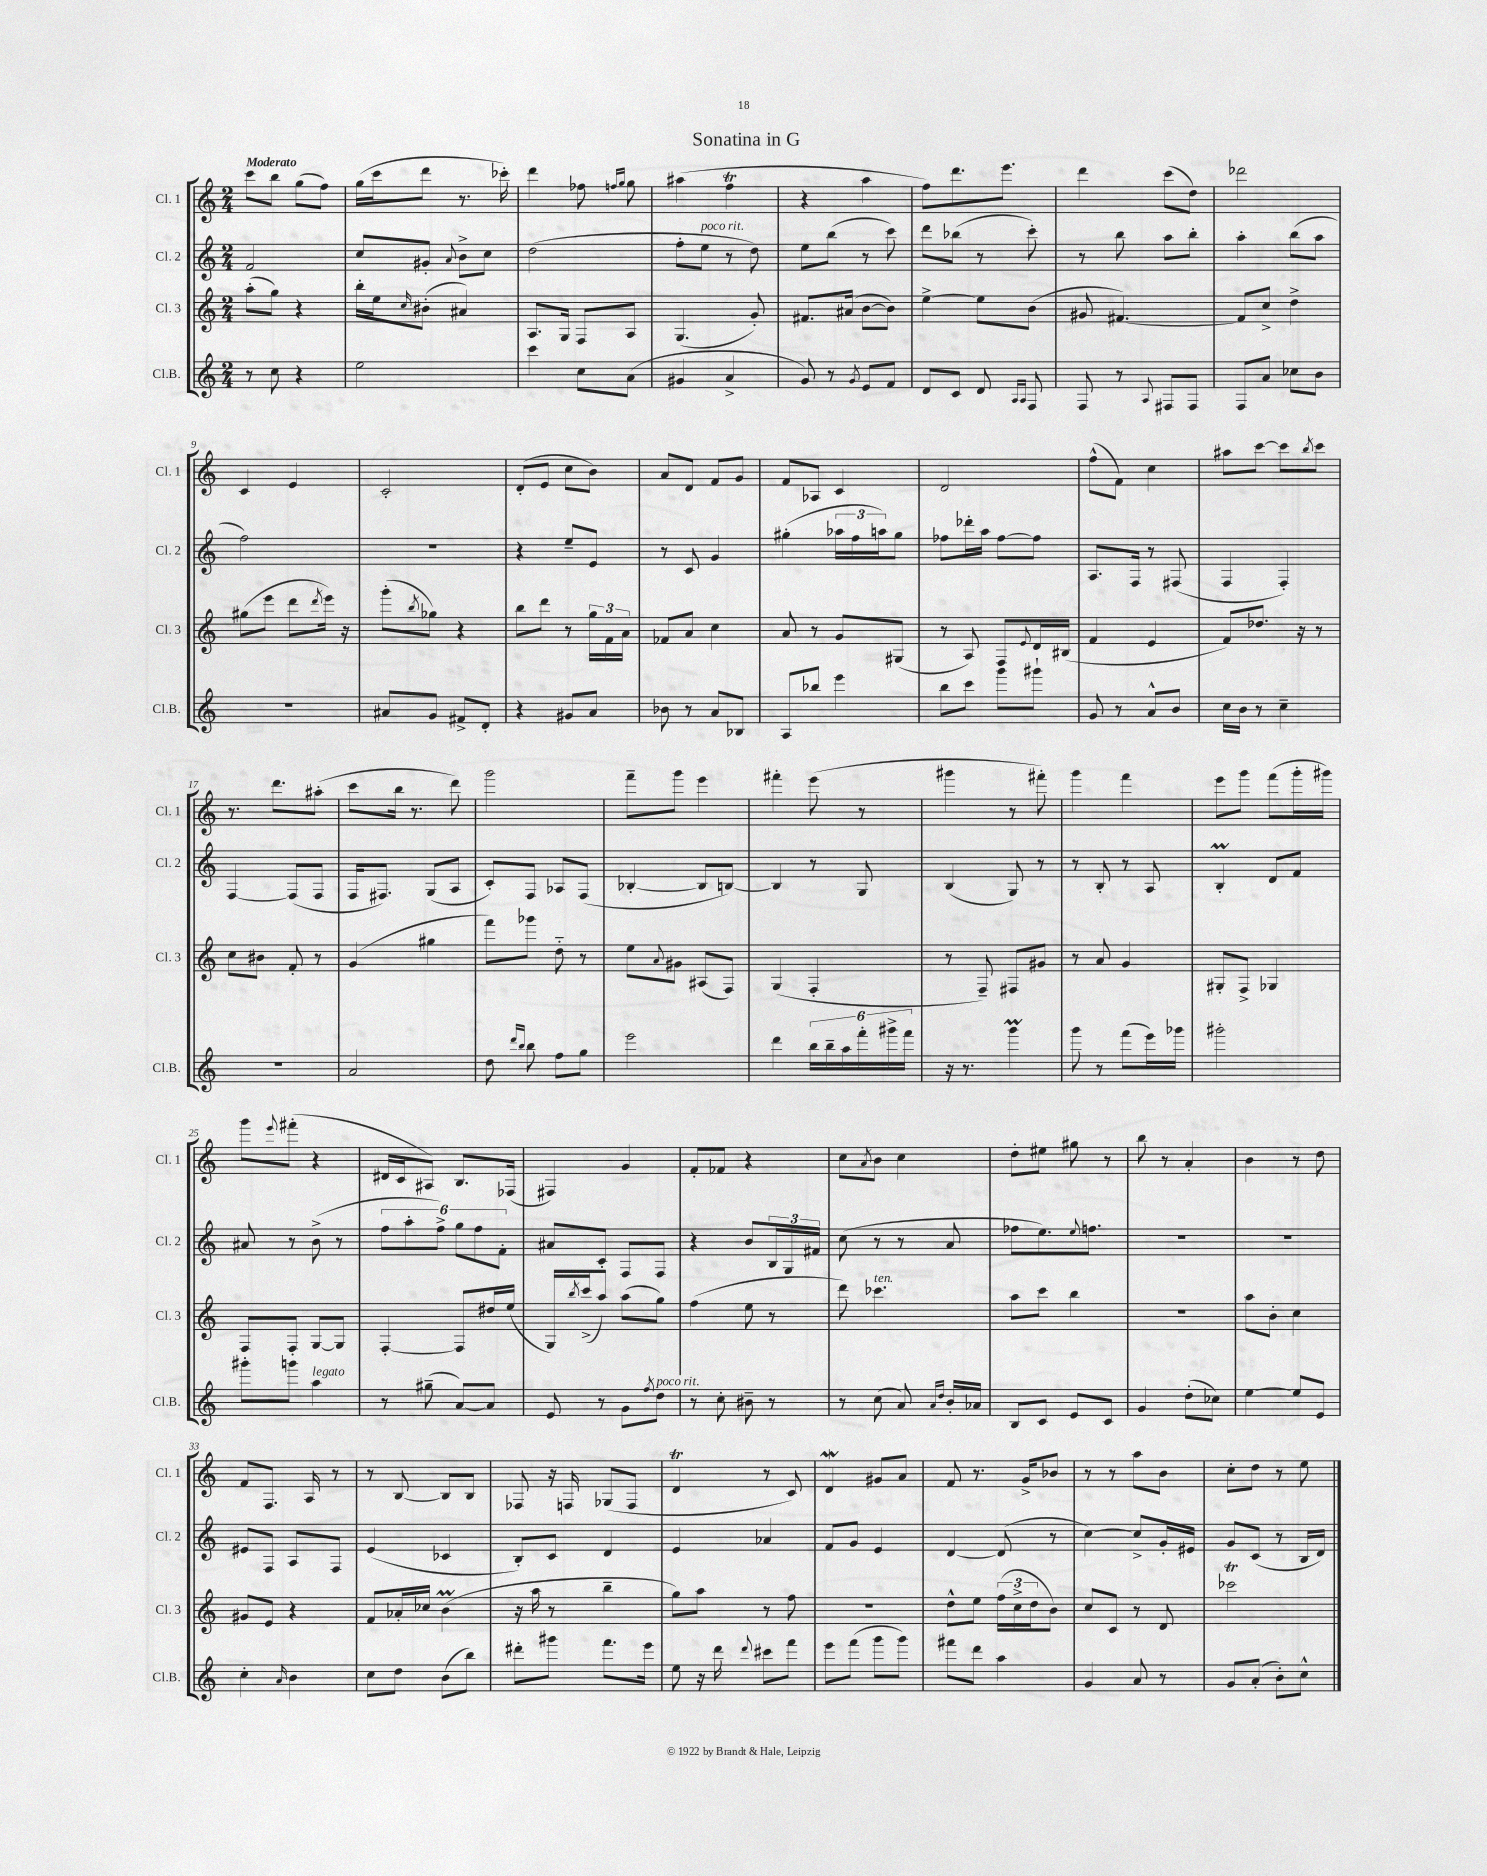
\header { title = "Sonatina in G" }
<<
\new StaffGroup <<
\new Staff = "s0" \with { instrumentName = "Cl. 1" shortInstrumentName = "Cl. 1" } {
    \clef treble \key c \major \numericTimeSignature \time 2/4 \tempo "Moderato"
    c'''8 b''8 g''8( f''8) |
    g''16( c'''16 d'''8 r8. ces'''16-.) |
    d'''4 fes''8 \grace { f''16 g''16 } g''8 |
    ais''4( f''4\trill |
    r4 a''4 |
    f''8) d'''8. e'''8. |
    d'''4 c'''8( d''8) |
    des'''2 |
    c'4 e'4 |
    c'2-. |
    d'8-.( e'8 c''8 b'8) |
    a'8 d'8 f'8 g'8 |
    f'8 aes8 c'4 |
    d'2 |
    f''8-^( f'8) c''4 |
    ais''8 c'''8~ c'''8 \acciaccatura { b''8 } c'''8 |
    r8. d'''8. ais''8-.( |
    c'''8 b''16 r8. d'''8) |
    g'''2 |
    f'''8-- g'''8 e'''4 |
    fis'''4-. e'''8( r8 |
    gis'''4 r8 fis'''8-.) |
    g'''4 f'''4 |
    e'''8 g'''8 f'''8( g'''16-. gis'''16) |
    g'''8 \appoggiatura { e'''8 } fis'''8-.( r4 |
    dis'16 c'16 ais8) b8. fes16( |
    fis4) g'4 |
    f'8-. fes'8 r4 |
    c''8 \acciaccatura { a'8 } b'8 c''4 |
    d''8-. eis''8 gis''8 r8 |
    b''8 r8 a'4-. |
    b'4 r8 d''8 |
    f'8 f8. a16 r8 |
    r8 b8~ b8 b8 |
    fes8 r16 f16 ges8( f8 |
    d'4\trill r8 c'8) |
    d'4\mordent gis'8 a'8 |
    f'8 r8. g'16-> bes'8 |
    r8 r8 a''8 b'8 |
    c''8-. d''8 r8 e''8 \bar "|." |
}
\new Staff = "s1" \with { instrumentName = "Cl. 2" shortInstrumentName = "Cl. 2" } {
    \clef treble \key c \major \numericTimeSignature \time 2/4
    f'2 |
    c''8 gis'8-. \appoggiatura { a'8 } b'8-> c''8 |
    d''2( |
    f''8-. e''8^\markup { \italic "poco rit." } r8 d''8) |
    e''8 b''8( r8 c'''8) |
    d'''8 bes''8( r8 c'''8-.) |
    r8 b''8 a''8 b''8-. |
    a''4-. b''8( a''8 |
    f''2) |
    r2 |
    r4 e''8-- e'8 |
    r8 c'8 g'4 |
    gis''4-.( \tuplet 3/2 { aes''16 f''16 a''16) } gis''8 |
    fes''8 des'''16-. a''16 fes''8~ fes''8 |
    a8. f16 r8 fis8( |
    f4 f4-.) |
    f4~ f8( f8 |
    f16 fis8.) g8( a8 |
    c'8-.) f8 aes8 f8( |
    bes4~-. bes8 b8~) |
    b4 r8 g8 |
    b4( g8) r8 |
    r8 b8-. r8 a8 |
    b4-.\prall d'8 f'8 |
    ais'8 r8 b'8->( r8 |
    \tuplet 6/4 { f''8 a''8-. f''8->) g''8 f''8 f'8-. } |
    ais'8 c'8-. f8 f8 |
    r4 b'8 \tuplet 3/2 { b16 g16 fis'16 } |
    c''8( r8 r8 a'8 |
    fes''8 e''8.) \appoggiatura { e''8 } f''8. |
    R2 |
    R2 |
    eis'8 f8 a8 f8 |
    e'4( ces'4 |
    b8-.) c'8 d'4 |
    e'4 aes'4 |
    f'8 g'8 e'4 |
    d'4~ d'8( r8 |
    c''4~) c''8-> g'16-. eis'16 |
    g'8 c'8( r8 b16 d'16) \bar "|." |
}
\new Staff = "s2" \with { instrumentName = "Cl. 3" shortInstrumentName = "Cl. 3" } {
    \clef treble \key c \major \numericTimeSignature \time 2/4
    a''8-.( g''8) r4 |
    b''16-. e''16 \grace { c''16 } bis'8-.( ais'4) |
    a8. g16 f8 a8 |
    g4.( g'8-.) |
    fis'8. ais'16( b'8~ b'8) |
    e''4~-> e''8 b'8( |
    gis'8 fis'4.~) |
    fis'8 c''8-> d''4-> |
    gis''8( e'''8 d'''8 \acciaccatura { d'''8 } e'''16) r16 |
    g'''8-.( \acciaccatura { b''8 } ges''8) r4 |
    b''8 d'''8 r8 \tuplet 3/2 { g''16 f'16 a'16 } |
    fes'8 a'8 c''4 |
    a'8 r8 g'8 gis8( |
    r8 a8) f8 \appoggiatura { e'8 } d'16 bis16( |
    f'4 e'4 |
    f'8) des''8. r16 r8 |
    c''8 bis'8 f'8-. r8 |
    g'4( gis''4 |
    f'''8) ges'''8 d''8-_ r8 |
    e''8 \appoggiatura { a'8 } gis'8 ais8( f8) |
    g4( f4-. |
    r8 f8--) fis8 gis'8 |
    r8 a'8 g'4 |
    gis8-. f8-> ges4 |
    f8 f8-. g8~ g8 |
    f4~-. f8 dis''16 e''16( |
    g16) \acciaccatura { b''8 } c'''16->( a''8) a''8( g''8) |
    f''4( e''8 r8 |
    d'''8) ces'''4.^\markup { \italic "ten." } |
    a''8 c'''8 b''4 |
    r2 |
    a''8 b'8-. c''4 |
    gis'8 e'8 r4 |
    f'8 aes'16-. ces''16 b'4\prall( |
    r16 a''16 r8 b''4-- |
    g''8) a''8 r8 f''8 |
    r2 |
    d''8-^ e''8 \tuplet 3/2 { f''16( c''16-> d''16 } b'8) |
    c''8 c'8 r8 d'8 |
    ces'''2\trill \bar "|." |
}
\new Staff = "s3" \with { instrumentName = "Cl.B." shortInstrumentName = "Cl.B." } {
    \clef treble \key c \major \numericTimeSignature \time 2/4
    r8 c''8 r4 |
    e''2 |
    c'''4 c''8 a'8( |
    gis'4 a'4-> |
    g'8) r8 \acciaccatura { g'8 } e'8 f'8 |
    d'8 c'8 d'8 \grace { a16 a16 } f8 |
    f8 r8 \appoggiatura { a8 } fis8 fis8 |
    f8 a'8 ces''8 b'8 |
    r2 |
    ais'8 g'8 fis'8-> d'8-. |
    r4 gis'8 a'8 |
    bes'8 r8 a'8 bes8 |
    a8 bes''8 e'''4 |
    b''8 c'''8 g'''8 gis'''8-! |
    g'8 r8 a'8-^ b'8 |
    c''16 b'16 r8 c''4-- |
    r2 |
    a'2 |
    d''8 \grace { d'''16 b''16 } b''8 f''8 g''8 |
    e'''2 |
    d'''4 \tuplet 6/4 { b''16 b''16-- a''16 f'''16-. gis'''16-> f'''16 } |
    r16 r8. g'''4\prall |
    g'''8 r8 f'''8( e'''16) ges'''16 |
    gis'''2-. |
    gis'''8-. g'''8 a''4^\markup { \italic "legato" } |
    r8 gis''8--( a'8~) a'8 |
    e'8 r8 g'8 \acciaccatura { f''8 } d''8^\markup { \italic "poco rit." } |
    r8 c''8-. bis'8-- r8 |
    r8 c''8( a'8) \grace { a'16 d''16 } b'16-. aes'16 |
    b8 c'8 e'8 c'8 |
    g'4 d''8-.( ces''8) |
    e''4~ e''8 e'8 |
    c''4-. \grace { a'16 } b'4 |
    c''8 d''8 b'8( b''8) |
    dis'''8-. gis'''8 f'''8. e'''16 |
    e''8 r16 d'''16 \appoggiatura { d'''8 } cis'''8 f'''8 |
    e'''8 f'''8( g'''8 g'''8) |
    fis'''8 d'''8 a''4 |
    g'4 a'8 r8 |
    g'8 a'8-.( b'8-.) c''8-^ \bar "|." |
}
>>
>>
